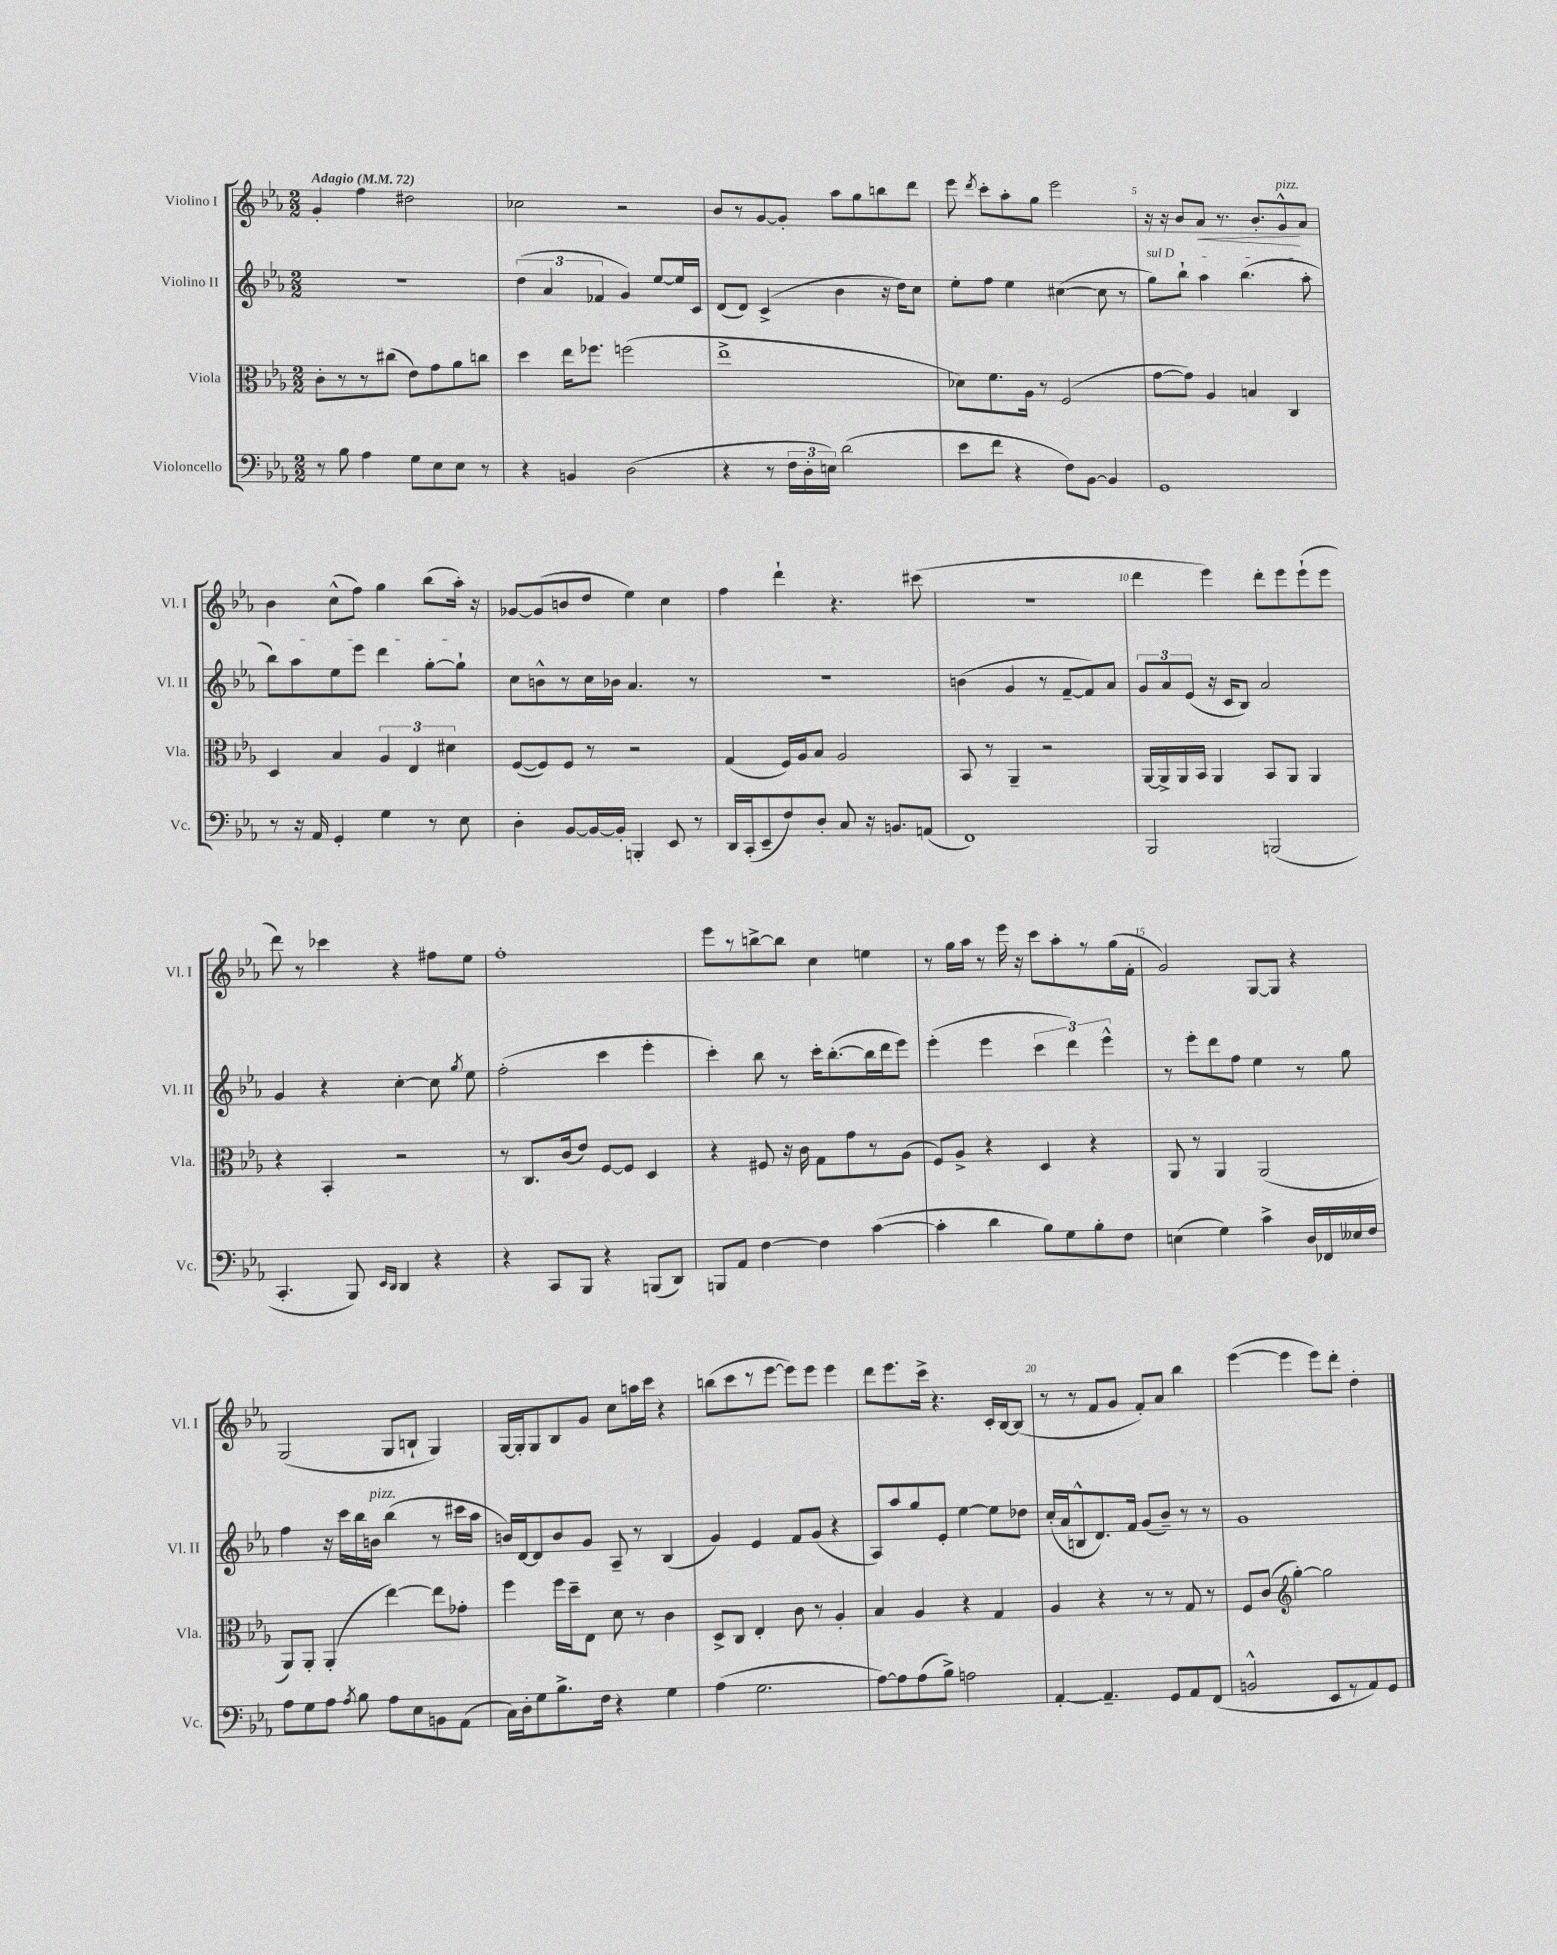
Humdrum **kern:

**kern	**kern	**kern	**kern
*staff4	*staff3	*staff2	*staff1
*clefF4	*clefC3	*clefG2	*clefG2
*k[b-e-a-]	*k[b-e-a-]	*k[b-e-a-]	*k[b-e-a-]
*M2/2	*M2/2	*M2/2	*M2/2
*MM72	*MM72	*MM72	*MM72
8r	8c'	1r	4g'
8B-	8r	.	.
4A-	8r	.	4ff
.	(8cc#	.	.
8G	8e-)	.	2dd#
8E-	8g	.	.
8E-	8a-	.	.
8r	8cc	.	.
=	=	=	=
4r	4dd	(6dd	2cc-
.	.	6a-	.
4BB	16ee-	.	.
.	8.ff-	.	.
.	.	6f-	.
(2D	(2ff	4g)	2r
.	.	[8ee-	.
.	.	16ee-]	.
.	.	16c	.
=	=	=	=
4r	1ee-^	(8d	8b-
.	.	8d)	8r
8r	.	(4c^	[8g
24F	.	.	8g']
24D'	.	.	.
24E)	.	.	.
(2d	.	4b-	8aa-
.	.	.	8gg
.	.	16r	8bb
.	.	16dd)	.
.	.	8cc	8ddd
=	=	=	=
8e-	8d-)	8ee-'	8eee-
.	.	.	8qddd
8f	8.f	8ff	8ccc'
4r	.	4ee-	8aa-'
.	16A-	.	.
.	8r	.	8gg
8F)	(2F	([4cc#	2eee-
[8BB-	.	.	.
4BB-]	.	8cc#]	.
.	.	8r	.
=	=	=	=
1GG	[8g	8gg)	16r
.	.	.	16r
.	8g])	8bb-`	8b-
.	4A-	4aa-	8a-
.	.	.	8.r
.	4B	(4.bb-	.
.	.	.	8.b-'
.	4C	.	8g^^
.	.	8aa-'	8a-
=	=	=	=
8r	4D	8bb-)	4b-
16r	.	8aa-	.
16AA-	.	.	.
4GG'	4B-	8ee-	(8cc^^
.	.	8eee-	8ff)
4G	6A-	4ddd	4gg
.	6E-	.	.
8r	.	[8gg'	(8bb-
.	6d#	.	.
8E-	.	8gg`]	16aa-')
.	.	.	16r
=	=	=	=
4D'	([8F	8cc	[8g-
.	8F])	8b^^	(8g-]
[8BB-	8F	8r	8b
16BB-_	8r	16cc	8dd
16BB-']	.	16b-	.
4BBB'	2r	4.a-	4ee-)
8EE-	.	.	4cc
8r	.	8r	.
=	=	=	=
16DD	(4G	1r	4ff
(16CC'	.	.	.
8EE-~	.	.	.
8F)	16F)	.	4ddd`
.	16A-	.	.
8D'	8B-	.	.
8C	2A-	.	4.r
16r	.	.	.
8.BB	.	.	.
(8AA	.	.	(8ccc#
=	=	=	=
1FF)	8BB-	(4b	1r
.	8r	.	.
.	4AA-~	4g	.
.	2r	8r	.
.	.	[8f~	.
.	.	8f])	.
.	.	8a-	.
=	=	=	=
2BBB-	[16AA-	12g	4ddd
.	16AA-^]	.	.
.	.	12a-	.
.	16AA-	.	.
.	.	(12e-	.
.	16BB-	.	.
.	4AA-	16r	4eee-)
.	.	16c	.
.	.	8B-)	.
(2BBB	8BB-	2a-	8ddd'
.	8AA-	.	8eee-
.	4AA-	.	(8eee-`
.	.	.	8eee-
=	=	=	=
4.CC'	4r	4g	8ddd)
.	.	.	8r
.	4BB-'	4r	4ccc-
8BBB-)	.	.	.
16qqEE-	.	.	.
16qqDD	.	.	.
4DD	2r	[4cc'	4r
4r	.	8cc]	8ff#
.	.	8qgg	.
.	.	8ee-	8ee-
=	=	=	=
4r	8r	(2ff'	1ff'
.	8.C	.	.
8CC	.	.	.
.	(16c	.	.
8BBB-	8e-)	.	.
4r	[8F	4ccc	.
.	8F]	.	.
(8BBB	4D	4eee-'	.
8DD)	.	.	.
=	=	=	=
8BBB	4r	4ccc')	8eee-
8AA-	.	.	8r
[4F	8F#	8bb-	[8bb^
.	16r	8r	8bb]
.	16c	.	.
4F]	8G	16ccc'	4cc
.	.	([8.bb-'	.
.	8g	.	.
([4c	8r	16bb-]	4ee
.	.	16ddd	.
.	(8A-	8eee-)	.
=	=	=	=
4c']	8F)	(4eee-'	8r
.	8A-^	.	16gg
.	.	.	16aa-
4d	4r	4eee-	8r
.	.	.	16eee-
.	.	.	16r
8B-)	4D	6ccc	8ccc
8G	.	.	8aa-'
.	.	6ddd)	.
8B-'	4r	.	8r
.	.	6eee-^^	.
8F	.	.	(16gg
.	.	.	16f'
=	=	=	=
(4E	8AA-	8r	2g)
.	8r	8eee-'	.
4G)	4AA-	8ddd	.
.	.	8ff	.
4c^	(2AA-	4ee-	[8G
.	.	.	8G]
16D	.	8r	4r
16FF-	.	.	.
16E--	.	8gg	.
16F	.	.	.
=	=	=	=
8A-	8AA-)	4ff	(2G
8G	8AA-'	.	.
8A-	(4AA-'	16r	.
.	.	16ccc	.
8qA-	.	.	.
8B-	.	16bb-	.
.	.	16b	.
8A-	[4ee-)	(4bb-	8G
8E-	.	.	8B`
8BB	8ee-]	8r	4G)
(8AA-	8g-'	16ccc#	.
.	.	16aa-	.
=	=	=	=
16C)	4ff	16b)	[16G
16D'	.	[16d	16G']
8G	.	8d]	8G
8.B-^	16ff	8b	8B-
.	16dd~	.	.
.	8E-	8g	8g
16F	.	.	.
4r	8d	8A-~	8cc
.	8r	8r	16aa
.	.	.	16ccc
4G	4c	(4B-	4r
=	=	=	=
(4A-	8D^	4g)	(8bb
.	8C	.	8ccc
2.G	4E-'	4e-	8r
.	.	.	[8eee-
.	8c	8f	8eee-])
.	8r	(8g	8eee-
.	4A-'	4r	4eee-
=	=	=	=
[8A-)	4B-	8A-)	8ddd
8A-]	.	8aa-	8.eee-
(8A-	4A-	8gg	.
.	.	.	16ccc^
8B-^)	.	8e-'	4.r
2A	4r	[4ee-	.
.	4G	8ee-]	16c'
.	.	.	[16B-
.	.	8dd-	(8B-]
=	=	=	=
[4AA-'	4A-	(16cc'	8r
.	.	16a-	.
.	.	8B^^	8r
4.AA-~]	4r	8.d)	8f
.	.	.	8g
.	.	16f	.
.	8r	(8g	8f')
8GG	8r	8b-~)	8a-
8AA-	8G	8r	4bb-
(8FF	8r	8r	.
=	=	=	=
2BB^^	8F	1g	([4eee-
.	(8c	.	.
*	*clefG2	*	*
.	[4gg')	.	4eee-]
8EE-	2gg]	.	8eee-)
8r	.	.	8ddd'
8AA-)	.	.	4dd'
8GG	.	.	.
==	==	==	==
*-	*-	*-	*-
